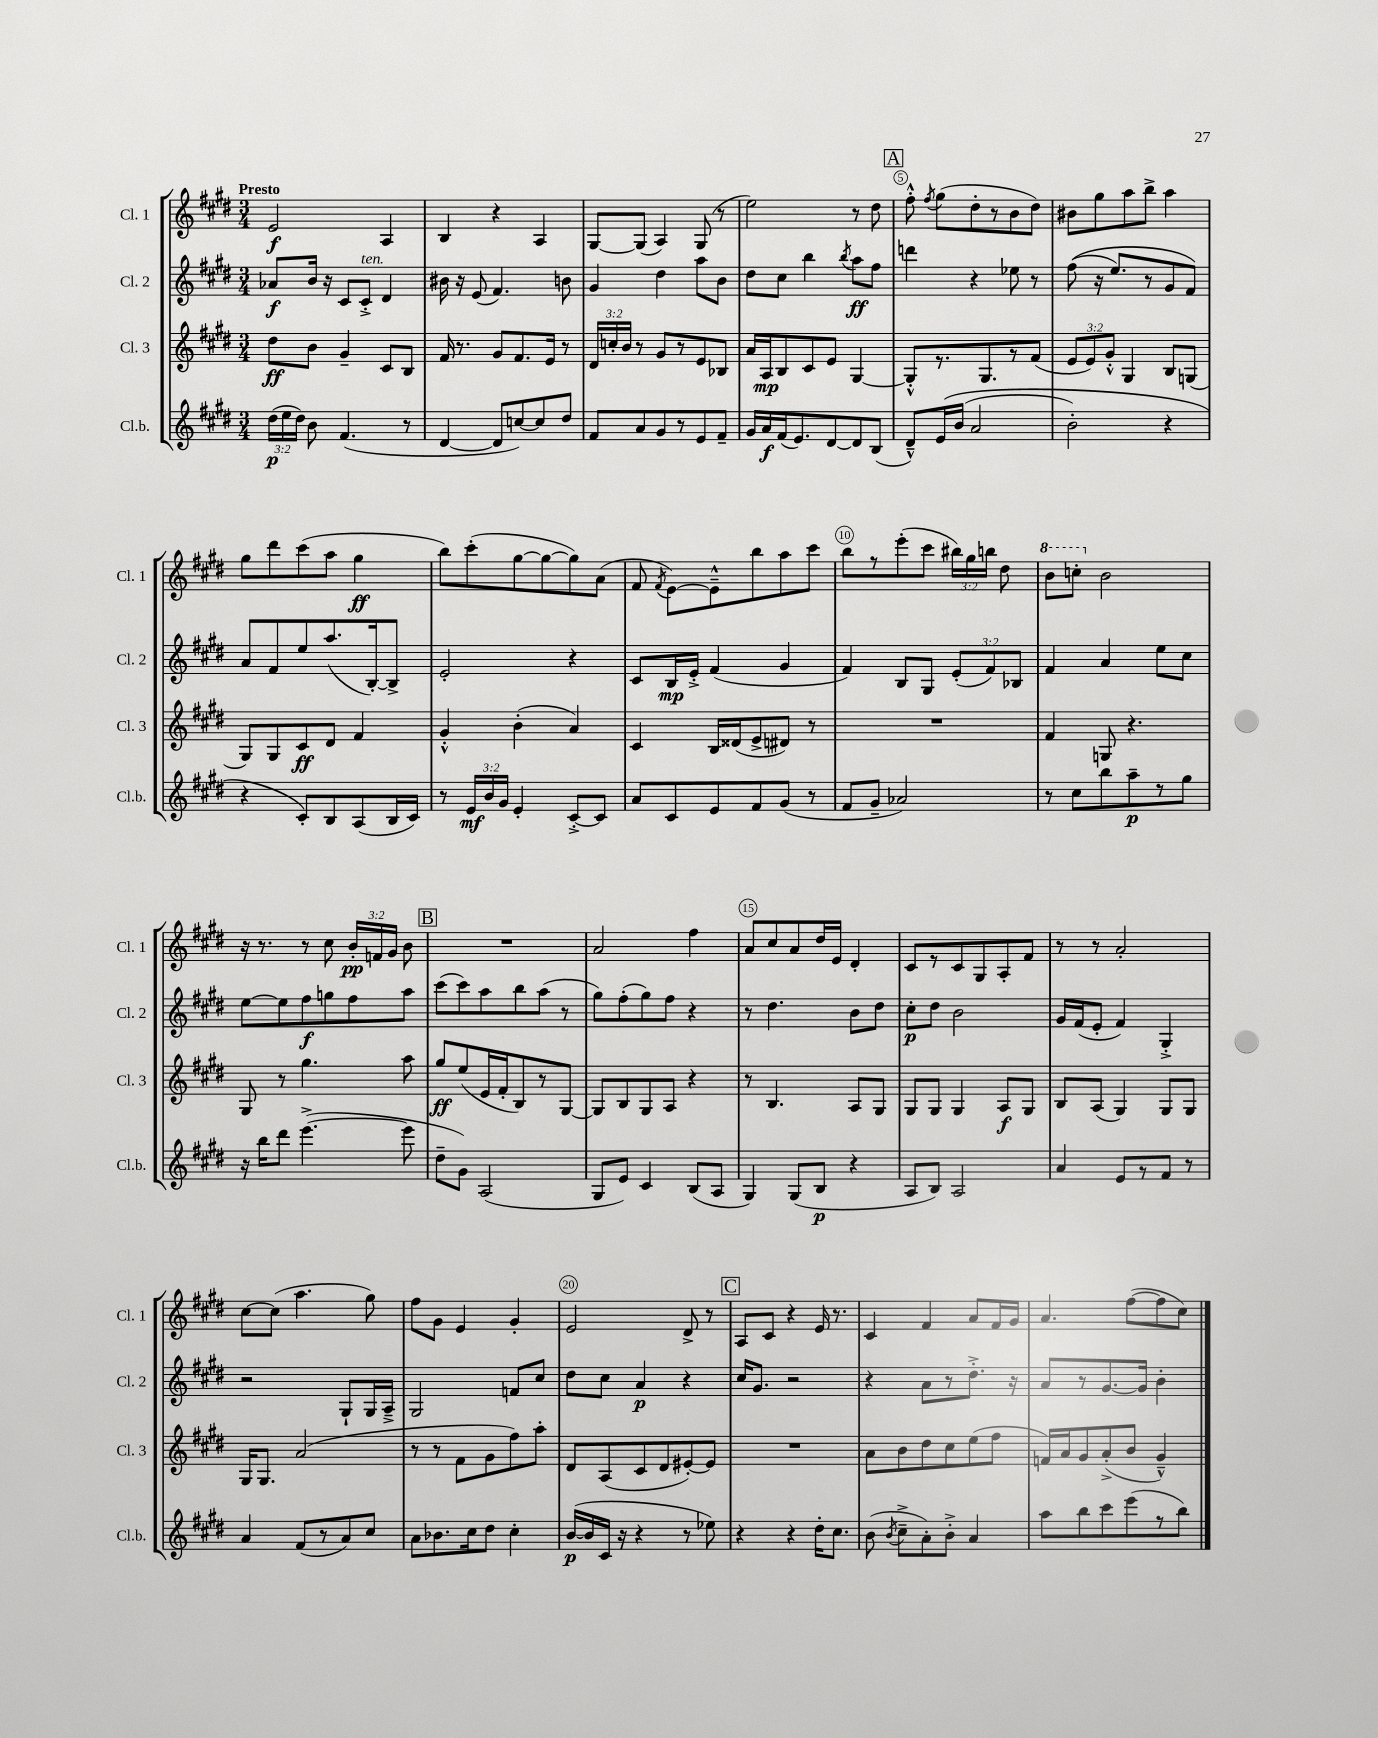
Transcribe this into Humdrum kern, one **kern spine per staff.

**kern	**kern	**kern	**kern
*staff4	*staff3	*staff2	*staff1
*clefG2	*clefG2	*clefG2	*clefG2
*k[f#c#g#d#]	*k[f#c#g#d#]	*k[f#c#g#d#]	*k[f#c#g#d#]
*M3/4	*M3/4	*M3/4	*M3/4
(24dd#	8dd#	8a-	2e
24ee	.	.	.
24dd#)	.	.	.
8b	8b	16b	.
.	.	16r	.
(4.f#	4g#~	8c#	.
.	.	8c#'^	.
.	8c#	4d#	4A
8r	8B	.	.
=	=	=	=
[4d#	16f#	16b#	4B
.	8.r	16r	.
.	.	(8e	.
8d#]	8g#	4.f#)	4r
[8cc)	8.f#	.	.
8cc]	.	.	4A
.	16e	.	.
8dd#	8r	8b	.
=	=	=	=
8f#	24d#	4g#	[8G#
.	24cc'	.	.
.	24b	.	.
8a	8r	.	(8G#]
8g#	8g#	4dd#	4A)
8r	8r	.	.
8e	8e	8aa	(8G#
8f#~	8B-	8b	8r
=	=	=	=
16g#	16a	8dd#	2ee)
16a	16A	.	.
(16f#	8B	8cc#	.
8.e)	.	.	.
.	8c#	4bb	.
[8d#	8e	.	.
.	.	8qbb	.
8d#]	[4G#	8aa	8r
(8B	.	8ff#	8dd#
=	=	=	=
8d#~^^)	8G#'^^]	4ddd	8ff#'^^
.	.	.	8qff#
&(16e	8.r	.	(8gg#
(16b	.	.	.
2a	.	4r	8dd#'
.	8.G#	.	.
.	.	.	8r
.	8r	8ee-	8b
.	(8f#	8r	8dd#)
=	=	=	=
2b')	12e	&((8ff#	8b#
.	12e)	.	.
.	.	16r	8gg#
.	12g#'^^	.	.
.	.	8.ee)	.
.	4G#	.	8aa
.	.	8r	8bb^
4r	8B	8g#	4aa
.	(8G	8f#&)	.
=	=	=	=
4r	8G#)	8a	8gg#
.	8G#	8f#	8ddd#
8c#'&)	8c#	8ee	(8ccc#
8B	8d#	(8.aa	8aa
(8A	4f#	.	4gg#
.	.	[16B')	.
16B	.	8B^]	.
16c#)	.	.	.
=	=	=	=
8r	4g#'^^	2e'	8bb)
24e	.	.	(8ccc#'
24b	.	.	.
24g#	.	.	.
4e'	(4b'	.	[8gg#
.	.	.	8gg#_
[8c#'^	4a)	4r	8gg#])
8c#]	.	.	(8a
=	=	=	=
8a	4c#	8c#	8f#
.	.	.	8qf#
8c#	.	16B	[8e)
.	.	16e'^	.
8e	16B	(4f#	8e~^^]
.	(16d##	.	.
8f#	8e^	.	8bb
(8g#	8d#)	4g#	8aa
8r	8r	.	8ccc#
=	=	=	=
8f#	2.r	4f#)	8bb
8g#~	.	.	8r
2a-)	.	8B	(8eee'
.	.	8G#	8ccc#
.	.	(12e'	24bb#)
.	.	.	24gg#
.	.	12f#)	24bb
.	.	.	8dd#
.	.	12B-	.
=	=	=	=
8r	4f#	4f#	8bb
8cc#	.	.	8ccc'
8bb	8G	4a	2b
8aa~	4.r	.	.
8r	.	8ee	.
8gg#	.	8cc#	.
=	=	=	=
16r	8G#	[8ee	16r
16bb	.	.	8.r
8ddd#	8r	8ee]	.
([4.eee^	4.gg#	8ff#	8r
.	.	8gg	8cc#
.	.	8ff#	24b'
.	.	.	24f
.	.	.	24g#
8eee]	8aa	8aa	8b
=	=	=	=
8dd#~	8gg#	(8ccc#	2.r
8g#)	(8ee	8ccc#)	.
(2A	16e	8aa	.
.	16f#'	.	.
.	8B)	8bb	.
.	8r	(8aa	.
.	[8G#	8r	.
=	=	=	=
8G#	8G#]	8gg#)	2a
8e)	8B	(8ff#'	.
4c#	8G#	8gg#)	.
.	8A	8ff#	.
(8B	4r	4r	4ff#
8A	.	.	.
=	=	=	=
4G#)	8r	8r	8a
.	4.B	4.dd#	8cc#
(8G#	.	.	8a
8B	.	.	16dd#
.	.	.	16e
4r	8A	8b	4d#'
.	8G#	8dd#	.
=	=	=	=
8A	8G#	8cc#'	8c#
8B)	8G#	8dd#	8r
2A	4G#	2b	8c#
.	.	.	8G#
.	8A	.	8A'
.	8G#	.	8f#
=	=	=	=
4a	8B	16g#	8r
.	.	(16f#	.
.	(8A	8e'	8r
8e	4G#)	4f#)	2a'
8r	.	.	.
8f#	8G#	4G#'^	.
8r	8G#	.	.
=	=	=	=
4a	16G#	2r	[8cc#
.	8.G#	.	.
.	.	.	(8cc#]
(8f#	(2a	.	4.aa
8r	.	.	.
8a)	.	8G#`	.
8cc#	.	16G#	8gg#)
.	.	16A~^	.
=	=	=	=
8a	8r	2G#	8ff#
8.b-	8r	.	8g#
.	8f#	.	4e
16cc#	.	.	.
8dd#	8g#	.	.
4cc#'	8ff#)	8f	4g#'
.	8aa'	8cc#	.
=	=	=	=
([16b	8d#	8dd#	2e
16b]	.	.	.
16c#	(8A	8cc#	.
16r	.	.	.
4r	8c#	4a	.
.	8d#	.	.
8r	[8e#')	4r	8d#^
8ee-)	8e#]	.	8r
=	=	=	=
4r	2.r	16cc#	8A
.	.	8.g#	.
.	.	.	8c#
4r	.	2r	4r
16dd#'	.	.	16e
8.cc#	.	.	8.r
=	=	=	=
(8b	8a	4r	4c#
8qb	.	.	.
8cc#~^	8b	.	.
8a')	8dd#	8a	4f#
8b'^	8cc#	8r	.
4a	(8ee	8.dd#'^	8a
.	8ff#	.	16f#
.	.	16r	16g#
=	=	=	=
8aa	16f)	8a	4.a
.	16a	.	.
8bb	8g#	8r	.
8ccc#	(8a'^	[8.g#	.
(8eee	8b	.	([8ff#
.	.	16g#]	.
8r	4g#~^^)	4b'	8ff#]
8bb)	.	.	8cc#)
==	==	==	==
*-	*-	*-	*-
